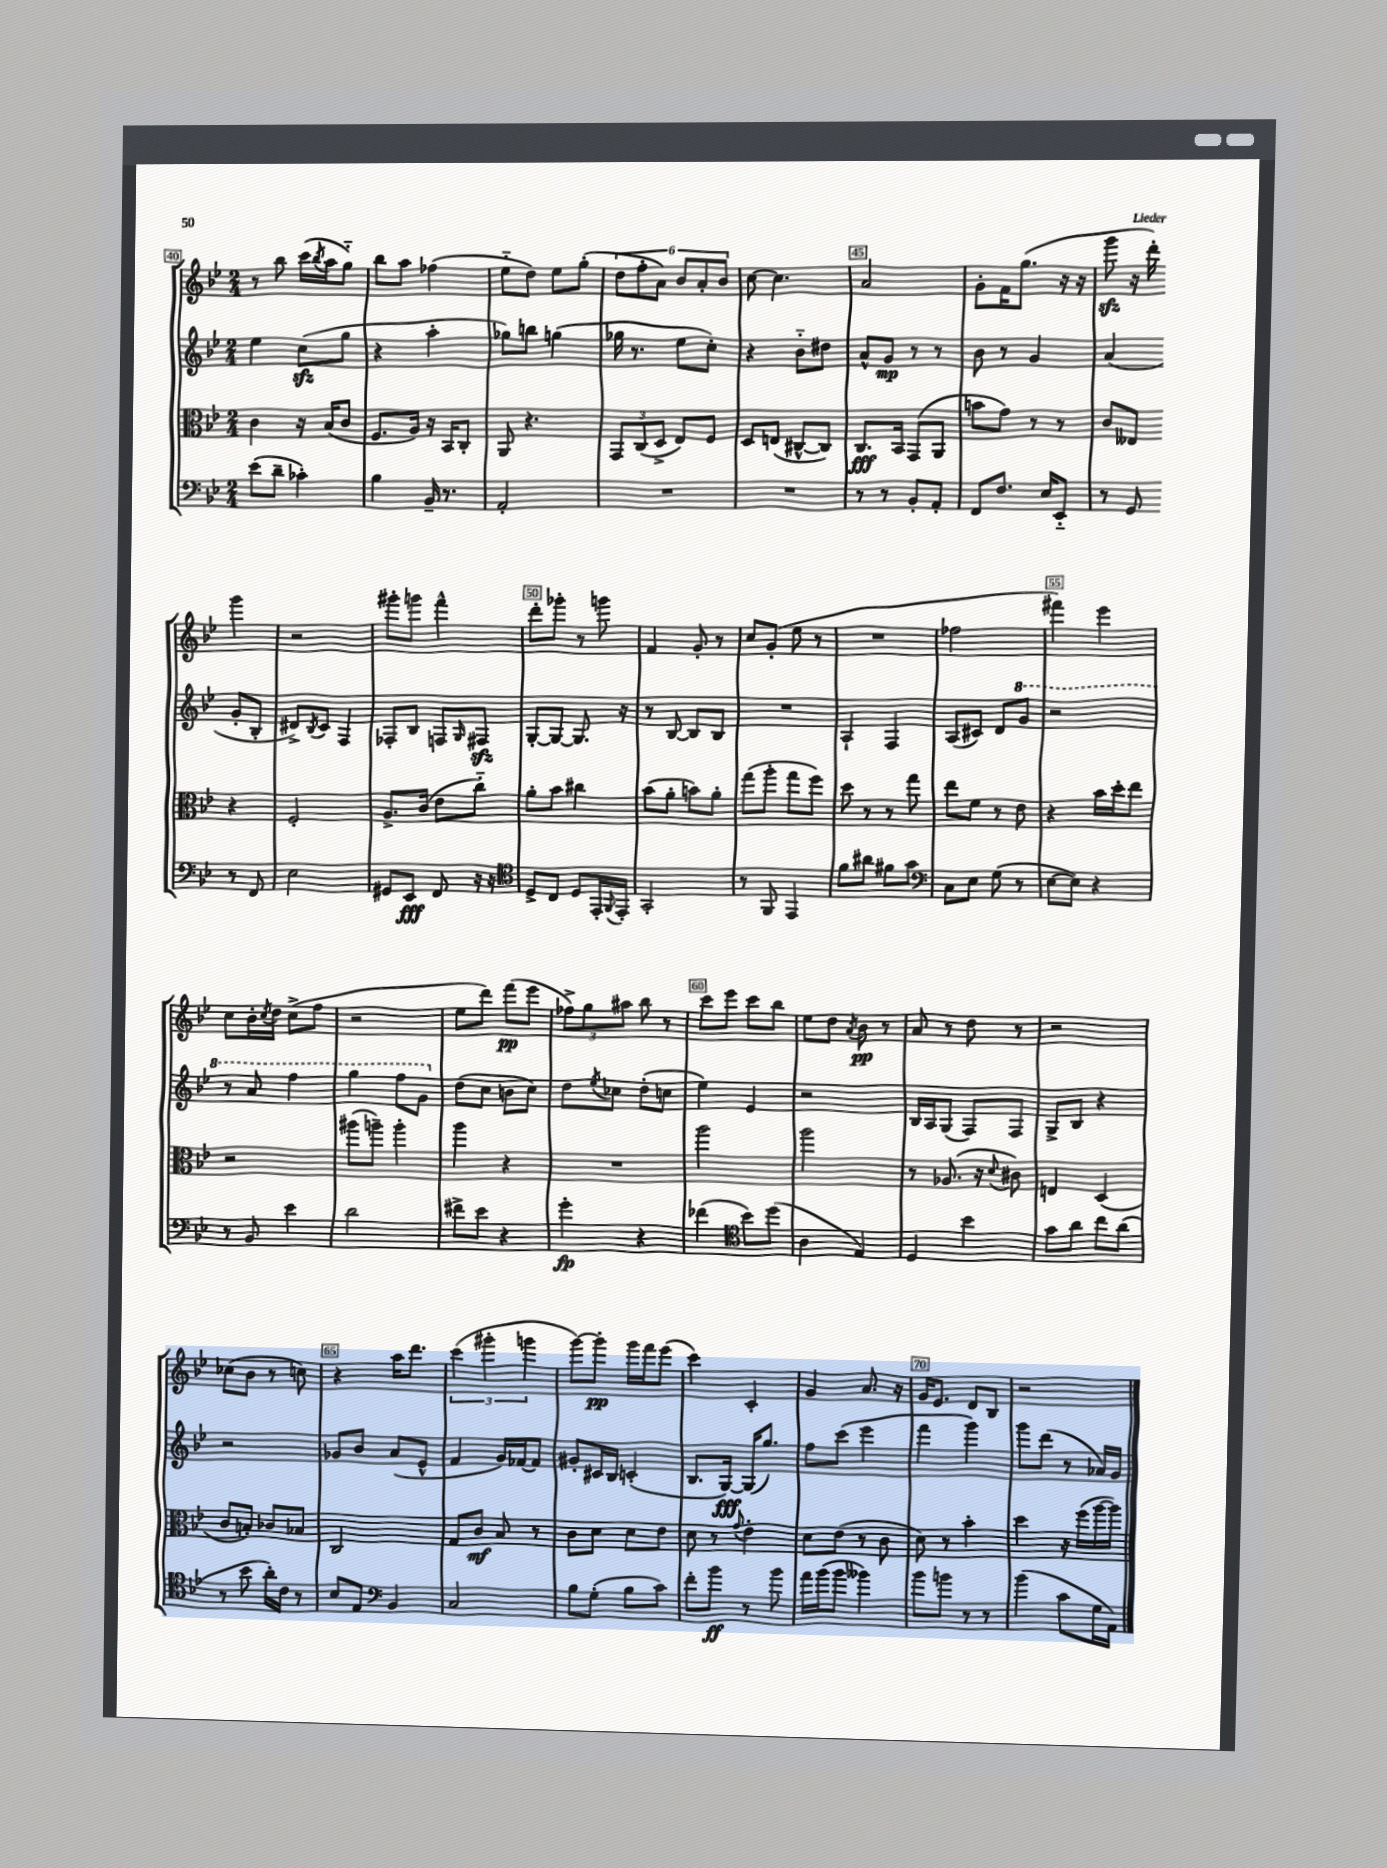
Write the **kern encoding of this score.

**kern	**kern	**kern	**kern
*staff4	*staff3	*staff2	*staff1
*clefF4	*clefC3	*clefG2	*clefG2
*k[b-e-]	*k[b-e-]	*k[b-e-]	*k[b-e-]
*M2/4	*M2/4	*M2/4	*M2/4
(8e-	4c	4ee-	8r
8d~	.	.	8bb-
4c-')	16r	(8cc	(16ccc
.	.	.	8qbb-
.	(16B-	.	16aa
.	8c	8gg	8gg'~)
=	=	=	=
4B-	8.F	4r	8bb-
.	.	.	8aa
.	16A)	.	.
16BB-~	16r	4aa'	(4ff-
8.r	16BB-	.	.
.	8C'	.	.
=	=	=	=
2AA'	8AA	8gg-)	8ee-'~
.	4.r	8bb	8dd)
.	.	(4gg	8ee-
.	.	.	(8gg'
=	=	=	=
2r	12GG	16gg-	12dd
.	.	8.r	.
.	(12C	.	12ff'
.	12D^	.	12a)
.	8E-)	8ee-	12b-
.	.	.	12a'
.	8F	8cc')	.
.	.	.	12b-
=	=	=	=
2r	8D	4r	[8cc
.	(8E	.	4.cc]
.	[8C#^^	8b-'~	.
.	8C#])	8dd#	.
=	=	=	=
8r	8.C	8a^^	2a
8r	.	8g	.
.	16BB-	.	.
8BB-'	(8GG	8r	.
8AA'	8AA	8r	.
=	=	=	=
8FF	8b	8b-	8g'
8.F	8g)	8r	16f
.	.	.	(8.gg
.	8r	4g	.
16E-	.	.	.
8EE-'~	8r	.	16r
.	.	.	16r
=	=	=	=
8r	8c	(4a	8ggg
8GG	8E--	.	16r
.	.	.	16ddd')
8r	4r	8g'	4ggg
8FF	.	8B-'	.
=	=	=	=
2E-	2F'	8d#^)	2r
.	.	8qB-	.
.	.	8c	.
.	.	4F	.
=	=	=	=
8GG#	8.A^	8F-'	8ggg#'
8EE-	.	8B-	8ggg
.	(16c	.	.
8FF	8e-	8F	4fff^^
.	.	16qqG	.
16r	8cc'~)	8F#	.
16r	.	.	.
=	=	=	=
*clefC4	*	*	*
8D^	8a'	[8G'	8ddd'
8C	8b-	8G_	8ggg-'
8D	4cc#	8.G]	8r
16EE-'	.	.	8ggg
8qqFF	.	.	.
16EE-'	.	16r	.
=	=	=	=
2GG'	(8b-	8r	4f
.	8a'	[8B-	.
.	8b)	8B-]	8g'
.	8a'	8B-	8r
=	=	=	=
8r	(8gg	2r	8cc
8FF	8aa'	.	(8g'
4EE-	8gg	.	8ee-
.	8ff)	.	8r
=	=	=	=
8f	8dd	4A`	2r
8a#	8r	.	.
8f#	8r	4F	.
8g	8gg	.	.
=	=	=	=
*clefF4	*	*	*
8C	8ee-	(8A	2ff-
8E-	8f	8c#)	.
(8G	8r	8d	.
8r	8e-	8gg	.
=	=	=	=
[8E-	4r	2r	4fff#)
8E-])	.	.	.
4r	16b-	.	4eee-
.	16dd'	.	.
.	8ee-	.	.
=	=	=	=
8r	2r	8r	8cc
8BB-	.	8aa	16b-'
.	.	.	8qcc
.	.	.	16dd
4e-	.	4fff	(8cc^
.	.	.	8ff
=	=	=	=
2d	(8aa#	4ggg	2r
.	8aa~)	.	.
.	4aa'	8fff	.
.	.	8gg	.
=	=	=	=
8f#^	4aa	(8dd	8ee-
8e-	.	8cc	8ddd)
4r	4r	8b	(8fff
.	.	8cc)	8eee-
=	=	=	=
4g'	2r	8dd	12ff-^)
.	.	.	12gg
.	.	8qee-	.
.	.	8cc-	.
.	.	.	12aa#
4r	.	(8dd'	8bb-
.	.	8cc	8r
=	=	=	=
(4f-	2aa	4ee-)	8ccc
.	.	.	8eee-
*clefC4	*	*	*
8b-)	.	4e-	8ccc
(8dd	.	.	8bb-
=	=	=	=
4A	2aa	2r	8ee-
.	.	.	8dd
.	.	.	8qa
4E-)	.	.	8b-
.	.	.	8r
=	=	=	=
4D	8r	16B-	8a
.	.	16A	.
.	(8.A-	(8G	8r
4b-	.	8F)	8dd
.	16r	.	.
.	8qqd	.	.
.	8c#)	8F	8r
=	=	=	=
8g	4E	8G^	2r
8a	.	8B-	.
8cc	(4D	4r	.
(8a	.	.	.
=	=	=	=
8r	8c	2r	(8cc-
8b-	8B')	.	8b-
16a')	8c-	.	8r
16c	.	.	.
8r	8B-	.	8cc)
=	=	=	=
8B-	2C	8g-	4r
8E-	.	8b-	.
*clefF4	*	*	*
4BB-	.	(8a	16aa
.	.	.	8.ddd
.	.	8e-^^	.
=	=	=	=
2C	8G	4f	(6ccc
.	8c	.	.
.	.	.	6ggg#'
.	8B-	16g)	.
.	.	[16f-	.
.	.	.	6ggg
.	8r	8f-]	.
=	=	=	=
8B-	8c	8g#'	[8ggg)
(8G'	8d	16c#	8ggg']
.	.	16B-	.
8B-	8d	(4c'	16ggg
.	.	.	16fff
8c)	8e-	.	(8eee-
=	=	=	=
8f'	8d	8.B-	4ccc)
8b-	8r	.	.
.	.	[16G)	.
.	8qqg	.	.
8r	4e-'	(16G]	4c'
.	.	8.gg)	.
8b-	.	.	.
=	=	=	=
16a	8d	8ff	4g
(16b-	.	.	.
8b-	(8e-	(8ccc	.
4b--)	8r	4eee-	8.a
.	8c	.	.
.	.	.	16r
=	=	=	=
8b-	8d)	4fff	16g
.	.	.	8.e-
8b	8r	.	.
8r	4b-'	4ggg)	8d
8r	.	.	8B-
=	=	=	=
(4b-	4dd	8ggg	2r
.	.	(8ddd	.
8c	16r	8r	.
.	(16ff	.	.
16G	[16aa	16a-)	.
16AA)	16aa])	16g	.
==	==	==	==
*-	*-	*-	*-
